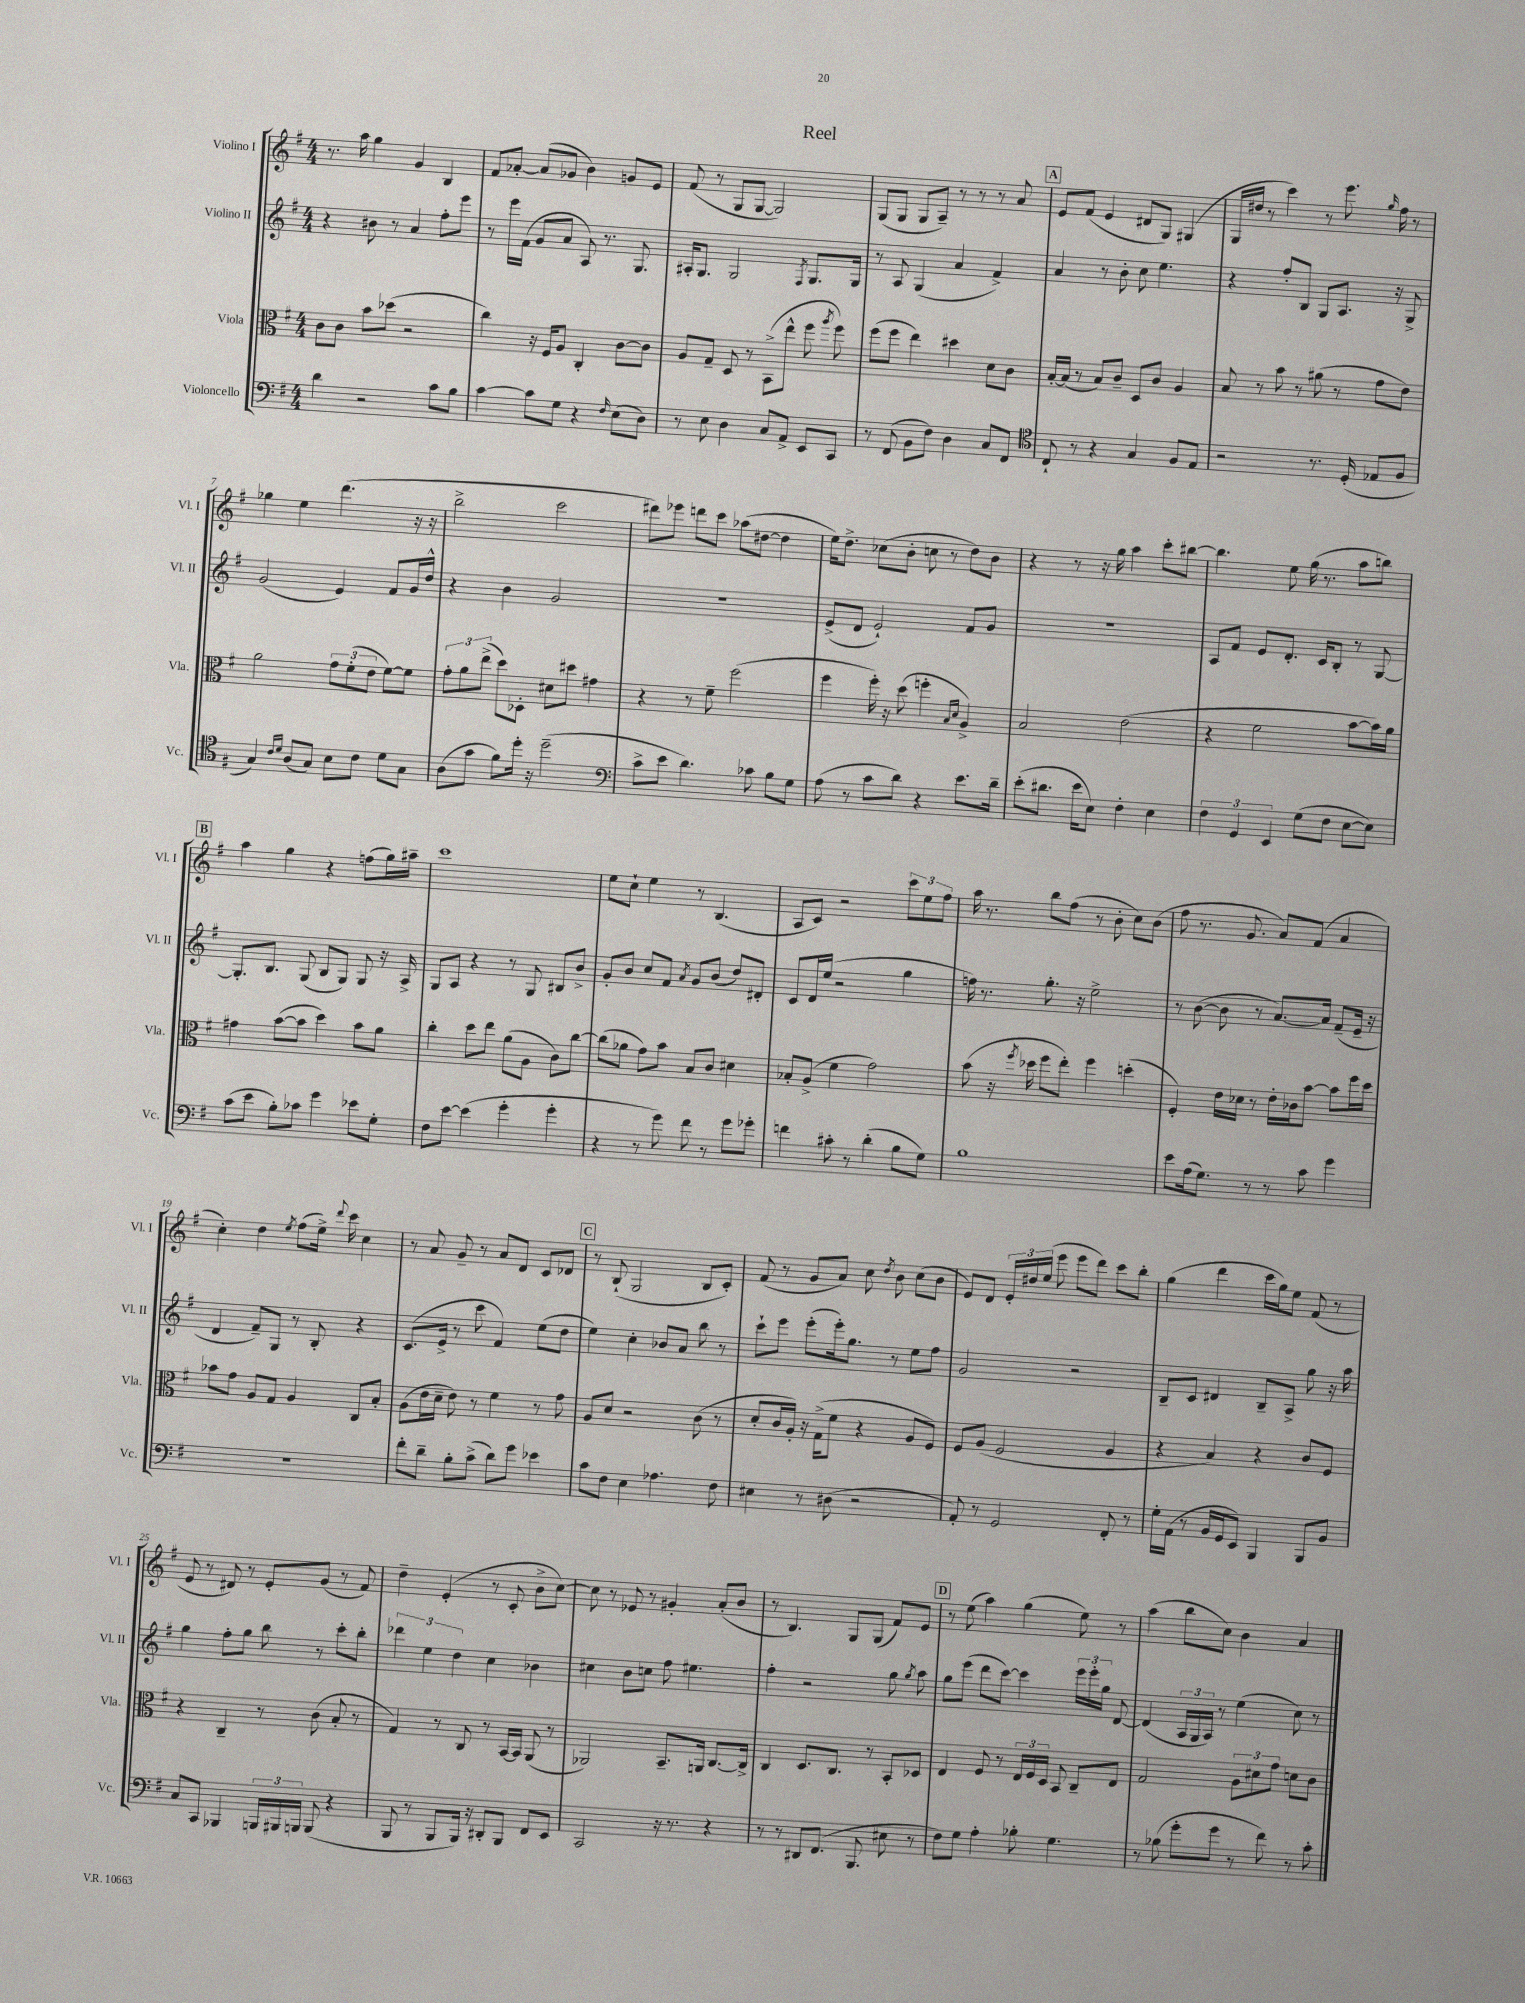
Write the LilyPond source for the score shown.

\header { title = "Reel" }
<<
\new StaffGroup <<
\new Staff = "s0" \with { instrumentName = "Violino I" shortInstrumentName = "Vl. I" } {
    \clef treble \key g \major \numericTimeSignature \time 4/4
    \autoBeamOff r8. a''16 g''4 g'4 b4 |
    fis'8[ aes'8]~-. aes'8[( ges'8] b'4) g'8[ e'8] |
    fis'8( r8 g8[ g8]~ g2) |
    g8[( g8] g8[ a8]--) r8 r8 r8 a'8 |
    \mark \markup { \box "A" } e'8[ fis'8]( e'4 dis'8[ g8]) gis4( |
    g16[ dis''16] r8 c'''4) r8 e'''8. \grace { g''16 } fis''16 r8 |
    ges''4 e''4 d'''4.( r16 r16 |
    b''2-> c'''2 |
    dis'''8[) ees'''8] d'''8[ c'''8] aes''8[( dis''8]~ dis''4 |
    e''16[) d''8.]-> ces''8[( b'8]-. c''8 r8 d''8[) b'8] |
    r4 r8 r16 g''16 a''4 c'''8[-. bis''8]~ |
    bis''4. e''8 g''16( r8. a''8[ b''8]) |
    \mark \markup { \box "B" } a''4 g''4 r4 f''8[( g''16) ais''16]-- |
    c'''1 |
    e''8[ c''8]-! e''4 r8 b4.( |
    a8[ c'8]) r2 \tuplet 3/2 { c'''8[ e''8 fis''8] } |
    a''16 r8. b''8[ fis''8]( r8 b'8-. c''8[) b'8]( |
    fis''8 r8. g'8. a'8[) fis'8]( a'4 |
    c''4-.) d''4 \acciaccatura { e''8 } fis''8[( e''16]->) \appoggiatura { d'''8 } c'''16 c''4 |
    r8 a'8 g'8-- r8 a'8[ d'8] c'8[ des'8] |
    \mark \markup { \box "C" } r8 b8-!( g2 b8[ c'8]-.) |
    fis'8( r8 g'8[ a'8]) c''8 \acciaccatura { d''8 } b'8 c''8[( b'8] |
    e'8[) d'8] \tuplet 3/2 { e'16[-. dis''16 e''16]( } e'''8 e'''8[ d'''8]) c'''8[ b''8]-. |
    g''4( d'''4 c'''16[ g''16) e''8] fis'8( r8 |
    e'8 r8 dis'8) r8 e'8[-. g'8]( r8 fis'8) |
    d''4-- e'4-.( r8 c'8-. b'8[-> c''8]~) |
    c''8 r8 ees'8 r8 gis'4-. a'8[-.( b'8] |
    r8 b4.) g8[ g8]( fis'8[) e'8] |
    \mark \markup { \box "D" } r8 e''8( a''4) g''4( e''8) r8 |
    a''4( b''8[ c''8]) b'4 a'4 \bar "|." |
}
\new Staff = "s1" \with { instrumentName = "Violino II" shortInstrumentName = "Vl. II" } {
    \clef treble \key g \major \numericTimeSignature \time 4/4
    \autoBeamOff r4 bis'8 r8 a'4 fis''8[-. e'''8] |
    r8 e'''16[ fis'16]( g'8[ a'8] a8) r8. g8. |
    ais16[-. g8.] g2 \acciaccatura { fis8 } g8.[ g16] |
    r8 a8 g4( a'4 fis'4->) |
    \mark \markup { \box "A" } a'4 r8 b'8-. c''8 e''4. |
    r4 fis''8[-. b8] g8[ a8.] r16 g8-> |
    g'2( e'4) fis'8[ g'16 d''16]-^ |
    r4 b'4 g'2 |
    R1 |
    e'8[->( d'8] e'2-!) fis'8[ g'8] |
    R1 |
    a8[ fis'8] e'8[ d'8.]-. c'16[ b8]-. r8 g8~ |
    \mark \markup { \box "B" } g8.[-. b8.] g8( b8[ g8]) g8 r16 a16-> |
    g8[ a8] r4 r8 g8 bis8[ b'8]-> |
    g'8[-. b'8] c''8[ fis'8] \acciaccatura { a'8 } g'8[ b'8]( d''8[) dis'8]-. |
    c'8[ d'16 e''16]( r2 g''4 |
    f''16) r8. g''8.-. r16 e''2-> |
    r8 b'8~( b'8 r8 a'8.[~) a'16] fis'8[--( e'16]-- r16 |
    d'4 fis'8[--) g8] r8 b8-. r4 |
    c'8.[( e'16]-> r8 c'''8 fis'4) e''8[( d''8] |
    \mark \markup { \box "C" } e''4) c''4-. bes'8[ a'8] b''8 r8 |
    c'''8[-! e'''8] e'''8[-.( e'''16-.) g''8.] r8 e''8[ fis''8] |
    g'2 r2 |
    b8[-- c'8] dis'4 b8[-- a8]-> g''8 r16 a''16 |
    g''4 fis''8[-. g''8] b''8 r8 c'''8[-. b''8]-. |
    \tuplet 3/2 { des'''4 e''4 d''4 } c''4 bes'4 |
    cis''4 b'8[ c''8] fis''8 eis''4. |
    fis''4-. r2 g''8 \acciaccatura { g''8 } a''8 |
    \mark \markup { \box "D" } g''8[ e'''8]( d'''8[ c'''8]~) c'''4 \tuplet 3/2 { e'''16[ e'''16-. g''16] } d'8~ |
    d'4( \tuplet 3/2 { a16[ g16 a16]) } r8 e''4( c''8) r8 \bar "|." |
}
\new Staff = "s2" \with { instrumentName = "Viola" shortInstrumentName = "Vla." } {
    \clef alto \key g \major \numericTimeSignature \time 4/4
    \autoBeamOff c'8[ c'8] b'8[ des''8]( r2 |
    c''4) r16 fis16[ a8] c4-. c'8[~ c'8] |
    a8[ g8]-- d8 r8 b,8[->( e''8]-^ fis''8 \acciaccatura { a''8 } fis''8) |
    fis''8[( fis''8] e''4) dis''4 d'8[ c'8] |
    \mark \markup { \box "A" } b16[~-. b16]( r8 b8[) c'8]-- d8[ c'8] a4 |
    b8 r8 b'8 r8 ais'8( r8 g'8[ e'8]) |
    a'2 \tuplet 3/2 { g'8[ fis'8-.( e'8] } fis'8[~) fis'8] |
    \tuplet 3/2 { g'8[-. a'8 e''8]->( } d''8[) des8]-. dis'8[ dis''8] gis'4 |
    r4 r8 fis'8-- fis''2( |
    fis''4 fis''16-.) r16 d''8( f''4-. \grace { b16[ d'16] } a4->) |
    b2 e'2( |
    r4 fis'2 b'8[~ b'16) a'16] |
    \mark \markup { \box "B" } gis'4 b'8[~( b'8] d''4) b'8[ a'8] |
    c''4-. d''8[ e''8] a'8[( a8] c'8[) c''8]~ |
    c''8[( aes'8] g'8[) b'8] b8[ c'8] dis'4 |
    bes8[-. a8]->( fis'4 g'2) |
    b'8( r16 \acciaccatura { fis''8 } des''16 fis''8[ e''8]-.) fis''4 d''4-.( |
    fis4-.) e'16[ des'16] r8 e'16[-. ces'16 b'8]~ b'8[ fis''16 d''16] |
    bes'8[ g'8] a8[ g8] a4 c8[ b8]-. |
    a8[( e'16 d'16]-- e'8) r8 fis'4 r8 g'8 |
    \mark \markup { \box "C" } a8[ d'8] r2 c'8( r8 |
    d'8[-. c'16 a16]-.) r16 g16[->( fis'8] r4 a8[ fis8]) |
    fis8[ a8]( fis2 a4 |
    r4 b4) r4 c'8[ fis8] |
    r4 c4-- r8 c'8( b8-. r8 |
    g4) r8 c8 r8 b,16[~ b,16] a,8( r8 |
    aes,2) b,8.[-- a,16] c8.[~ c16]-> |
    c4 d8.[ c8.] r8 b,8[-. des8] |
    \mark \markup { \box "D" } e4 fis8 r8 \tuplet 3/2 { e16[ fis16 d16] } b,8 c8[-- e8] |
    g2 \tuplet 3/2 { a8[ dis'8 g'8] } d'8[ c'8] \bar "|." |
}
\new Staff = "s3" \with { instrumentName = "Violoncello" shortInstrumentName = "Vc." } {
    \clef bass \key g \major \numericTimeSignature \time 4/4
    \autoBeamOff d'4 r2 c'8[ b8] |
    c'4~ c'8[ g8] r4 \grace { fis16 } e8[( d8]) |
    r8 e8 d4 c8[ a,8]-> e,8[ c,8] |
    r8 fis,8( b,8[ fis8]) d4 c8[ fis,8] |
    \mark \markup { \box "A" } \clef tenor c8-! r8 r4 g4 fis8[ e8] |
    r2 r8. d16-.( ees8[ fis8] |
    g4) \grace { c'16[ d'16] } a8[( g8]) b8[ c'8] d'8[ g8] |
    a8[( g'8] fis'8[) d''16]-. r16 d''2--( |
    \clef bass c'8[-> e'8] d'4.) ces'8 b8[ g8] |
    a8( r8 c'8[ d'8]) r4 e'8.[ d'16]-- |
    e'8[-.( dis'8.] e'16[ e8]) fis4-. e4 |
    \tuplet 3/2 { fis4 g,4 e,4 } g8[( fis8] e8[~ e8]) |
    \mark \markup { \box "B" } c'8[( e'8] b8[-.) ces'8] g'4 ees'8[ g8]-. |
    fis8[ e'8]~ e'4( g'4-. g'4-. |
    r4 r8 g'8) fis'8 r8 g'8[ ges'8]-. |
    f'4 cis'8-. r8 d'4-.( b8[ g8]) |
    b1 |
    e'8[ a16( g8.]) r8 r8 c'8 g'4 |
    R1 |
    fis'8[-. d'8]-- b8[-. c'8]->( d'8[) g'8] ees'4 |
    \mark \markup { \box "C" } c'8[ fis8] e4 aes4. fis8 |
    eis4 r8 dis8( r2 |
    a,8-.) r8 g,2 fis,8-. r8 |
    g16[-. a,16]( r8 b,16[ g,16 e,8]) b,,4 b,,8[ b,8] |
    c8[ c,8] bes,,4 \tuplet 3/2 { b,,16[ bis,,16 b,,16] } b,,8( r4 |
    b,,8 r8 b,,8[ b,,16]) r16 dis,8[-. b,,8] fis,8[ e,8] |
    c,2 r16 r8. r4 |
    r8 r8 dis,8[ fis,8.]( b,,8. eis8 r8 |
    \mark \markup { \box "D" } fis8[) g8] a4-. bes8-. g4. |
    r8 bes8( g'8[-. g'8] r8 fis'8) r8 c'8-. \bar "|." |
}
>>
>>
